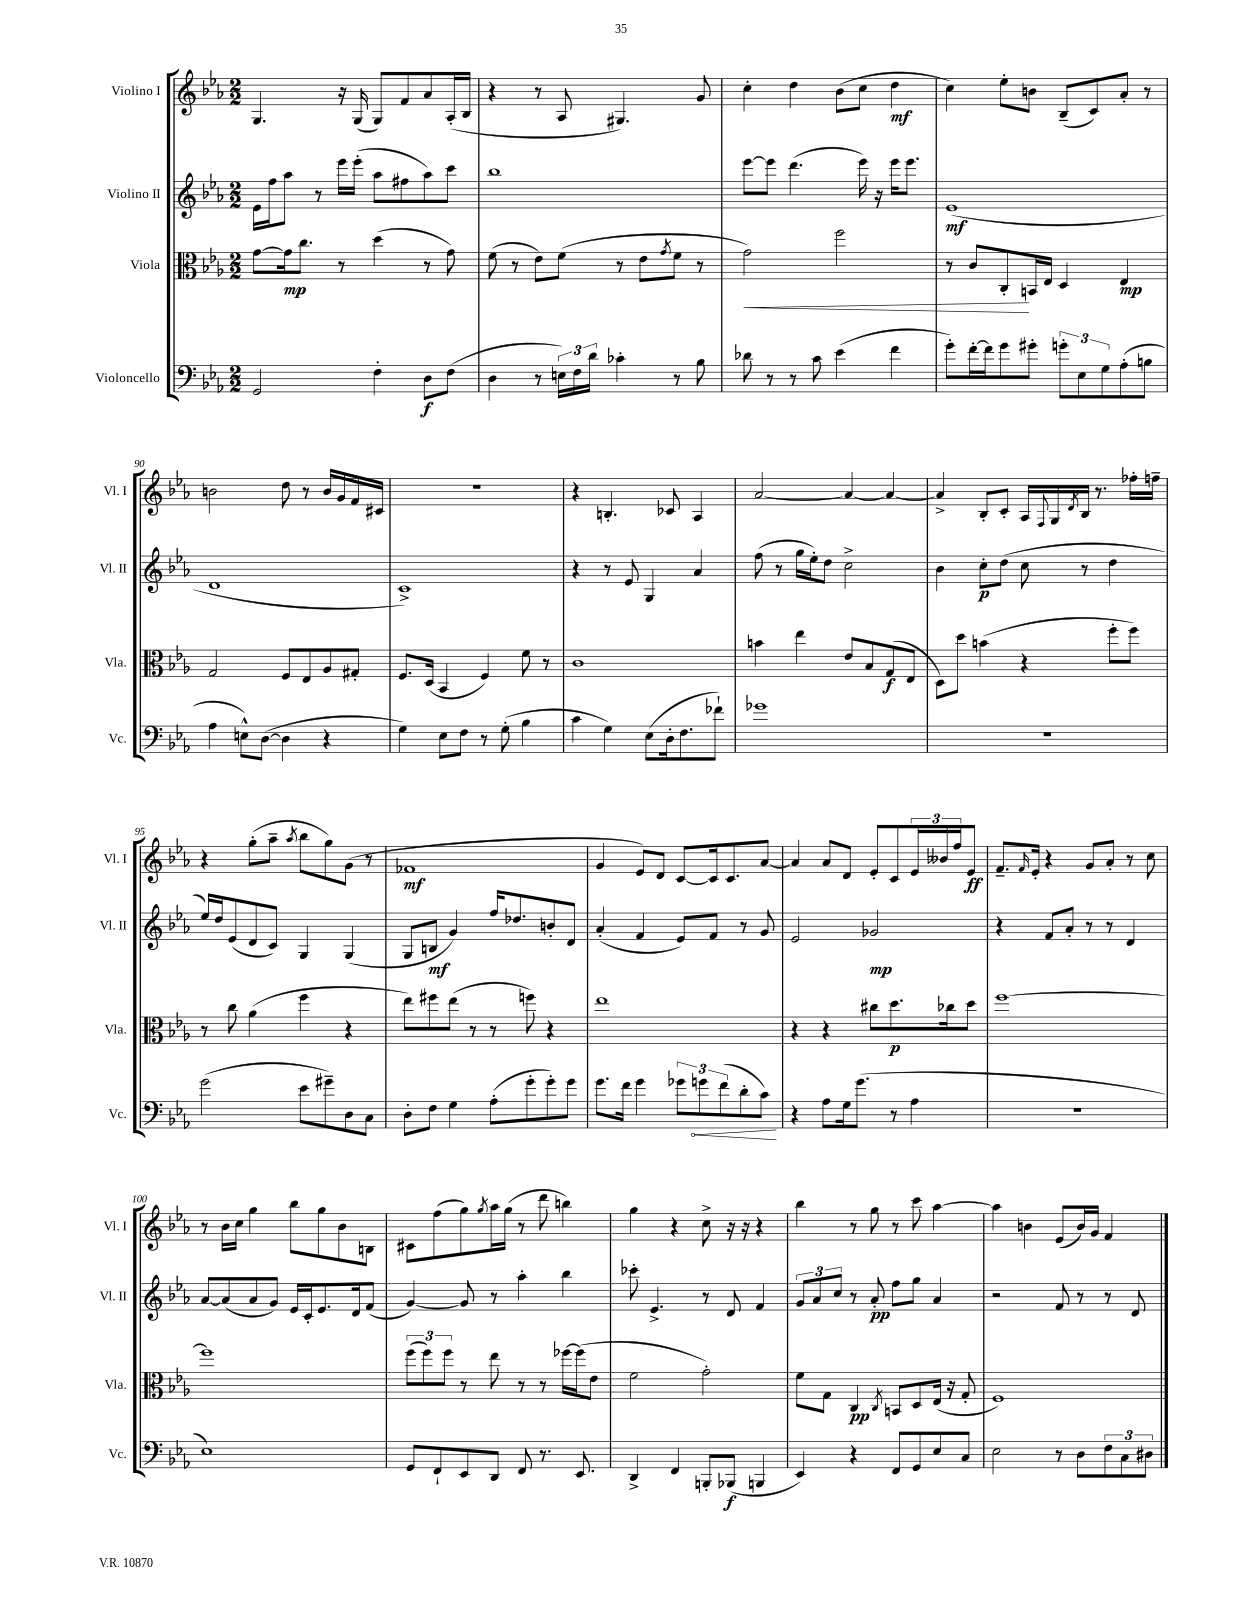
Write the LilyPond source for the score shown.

<<
\new StaffGroup <<
\new Staff = "s0" \with { instrumentName = "Violino I" shortInstrumentName = "Vl. I" } {
    \clef treble \key ees \major \numericTimeSignature \time 2/2
    g4. r16 g16( g8) f'8 aes'8 aes16-.( bes16 |
    r4 r8 aes8 gis4.) g'8 |
    c''4-. d''4 bes'8( c''8 d''4\mf |
    c''4) ees''8-. b'8 bes8--( c'8) aes'8-. r8 |
    b'2 d''8 r8 b'16 g'16 f'16 cis'16 |
    R1 |
    r4 b4.-. ces'8 aes4 |
    aes'2~ aes'4~ aes'4~ |
    aes'4-> bes8-. c'8-. aes16 \appoggiatura { f8 } g16 \acciaccatura { d'8 } bes16 r8. fes''16-. f''16-- |
    r4 g''8-.( aes''8-- \acciaccatura { aes''8 } bes''8 g''8) g'8( r8 |
    fes'1\mf |
    g'4 ees'8) d'8 c'8~ c'16 c'8. aes'8~ |
    aes'4 aes'8 d'8 ees'8-. c'8 \tuplet 3/2 { ees'16 beses'16 f''16 } ees'8\ff |
    f'8.-- \grace { f'16 } ees'16-. r4 g'8 aes'8-. r8 c''8 |
    r8 bes'16 c''16 g''4 bes''8 g''8 bes'8 b8 |
    cis'8 f''8( g''8) \acciaccatura { g''8 } aes''16 g''16( r8 d'''8 b''4) |
    g''4 r4 c''8-> r16 r16 r4 |
    bes''4 r8 g''8 r8 c'''8 aes''4~ |
    aes''4 b'4 ees'8( b'16) g'16 f'4 \bar "|." |
}
\new Staff = "s1" \with { instrumentName = "Violino II" shortInstrumentName = "Vl. II" } {
    \clef treble \key ees \major \numericTimeSignature \time 2/2
    ees'16 f''16 aes''8 r8 ees'''16 ees'''16-.( aes''8 fis''8 aes''8) c'''8 |
    bes''1 |
    ees'''8~ ees'''8 d'''4.( ees'''16) r16 ees'''16 ees'''8. |
    ees'1\mf( |
    d'1 |
    c'1->) |
    r4 r8 ees'8 g4 aes'4 |
    f''8( r8 g''16 ees''16-.) d''8 c''2-> |
    bes'4 c''8-.\p d''8( c''8 r8 d''4 |
    ees''16) d''16 ees'8( d'8 c'8) g4 g4( |
    g8 b8\mf g'4) f''16 des''8. b'8-. d'8 |
    aes'4-.( f'4 ees'8) f'8 r8 g'8 |
    ees'2 ges'2\mp |
    r4 f'8 aes'8-. r8 r8 d'4 |
    aes'8~ aes'8( aes'8 g'8) ees'16 c'16-. ees'8. d'16 f'8( |
    g'4~) g'8 r8 aes''4-. bes''4 |
    ces'''8-. ees'4.-> r8 d'8 f'4 |
    \tuplet 3/2 { g'8 aes'8 c''8 } r8 aes'8-.\pp f''8 g''8 aes'4 |
    r2 f'8 r8 r8 d'8 \bar "|." |
}
\new Staff = "s2" \with { instrumentName = "Viola" shortInstrumentName = "Vla." } {
    \clef alto \key ees \major \numericTimeSignature \time 2/2
    g'8~ g'16\mp c''8. r8 d''4( r8 g'8) |
    f'8( r8 ees'8) f'8( r8 ees'8 \acciaccatura { g'8 } f'8 r8 |
    g'2\<) f''2 |
    r8 c'8 c8-.\! b,16 ees16 d4 ees4\mp |
    g2 f8 ees8 aes8 gis8-. |
    f8. d16( bes,4 f4) f'8 r8 |
    c'1 |
    b'4 ees''4 ees'8 bes8 g8\f( ees8 |
    d8) d''8 b'4( r4 f''8-. f''8) |
    r8 c''8 aes'4( f''4 r4 |
    ees''8) fis''8 ees''8( r8 r8 f''8) r4 |
    ees''1 |
    r4 r4 cis''8 d''8.\p ces''16 d''8 |
    f''1~ |
    f''1 |
    \tuplet 3/2 { f''8( f''8) f''8 } r8 ees''8 r8 r8 fes''16~ fes''16( ees'8 |
    f'2 g'2-.) |
    f'8 g8 c4\pp \acciaccatura { c8 } b,8 d8 ees16( r16 g8-. |
    f1) \bar "|." |
}
\new Staff = "s3" \with { instrumentName = "Violoncello" shortInstrumentName = "Vc." } {
    \clef bass \key ees \major \numericTimeSignature \time 2/2
    g,2 f4-. d8\f f8( |
    d4 r8 \tuplet 3/2 { e16) f16 d'16 } ces'4-. r8 bes8 |
    des'8 r8 r8 c'8 ees'4( f'4 |
    g'8-.) f'16~-. f'16 g'8 gis'8-. \tuplet 3/2 { g'8-. ees8 g8 } aes8-.( b8 |
    aes4 e8-^) d8~( d4 r4 |
    g4) ees8 f8 r8 g8-.( bes4 |
    c'4 g4) ees8( d16-. f8. fes'8-!) |
    ges'1 |
    R1 |
    g'2( ees'8 gis'8--) d8 c8 |
    d8-. f8 g4 aes8-.( g'8-. g'8-.) g'8 |
    g'8. f'16 g'4 \tuplet 3/2 { ges'8 \once \override Hairpin.circled-tip = ##t g'8\< f'8( } d'8-. c'8\!) |
    r4 aes8 g16 g'8.( r8 aes4 |
    r1 |
    ees1) |
    g,8 f,8-! ees,8 d,8 f,8 r8. ees,8. |
    d,4-> f,4 b,,8-. bes,,8\f( b,,4 |
    ees,4) r4 f,8 g,8 ees8 c8 |
    ees2 r8 d8 \tuplet 3/2 { f8 c8 dis8 } \bar "|." |
}
>>
>>
\layout { \context { \Score currentBarNumber = #86 \override BarNumber.break-visibility = ##(#f #t #t) barNumberVisibility = #(every-nth-bar-number-visible 5) } }
